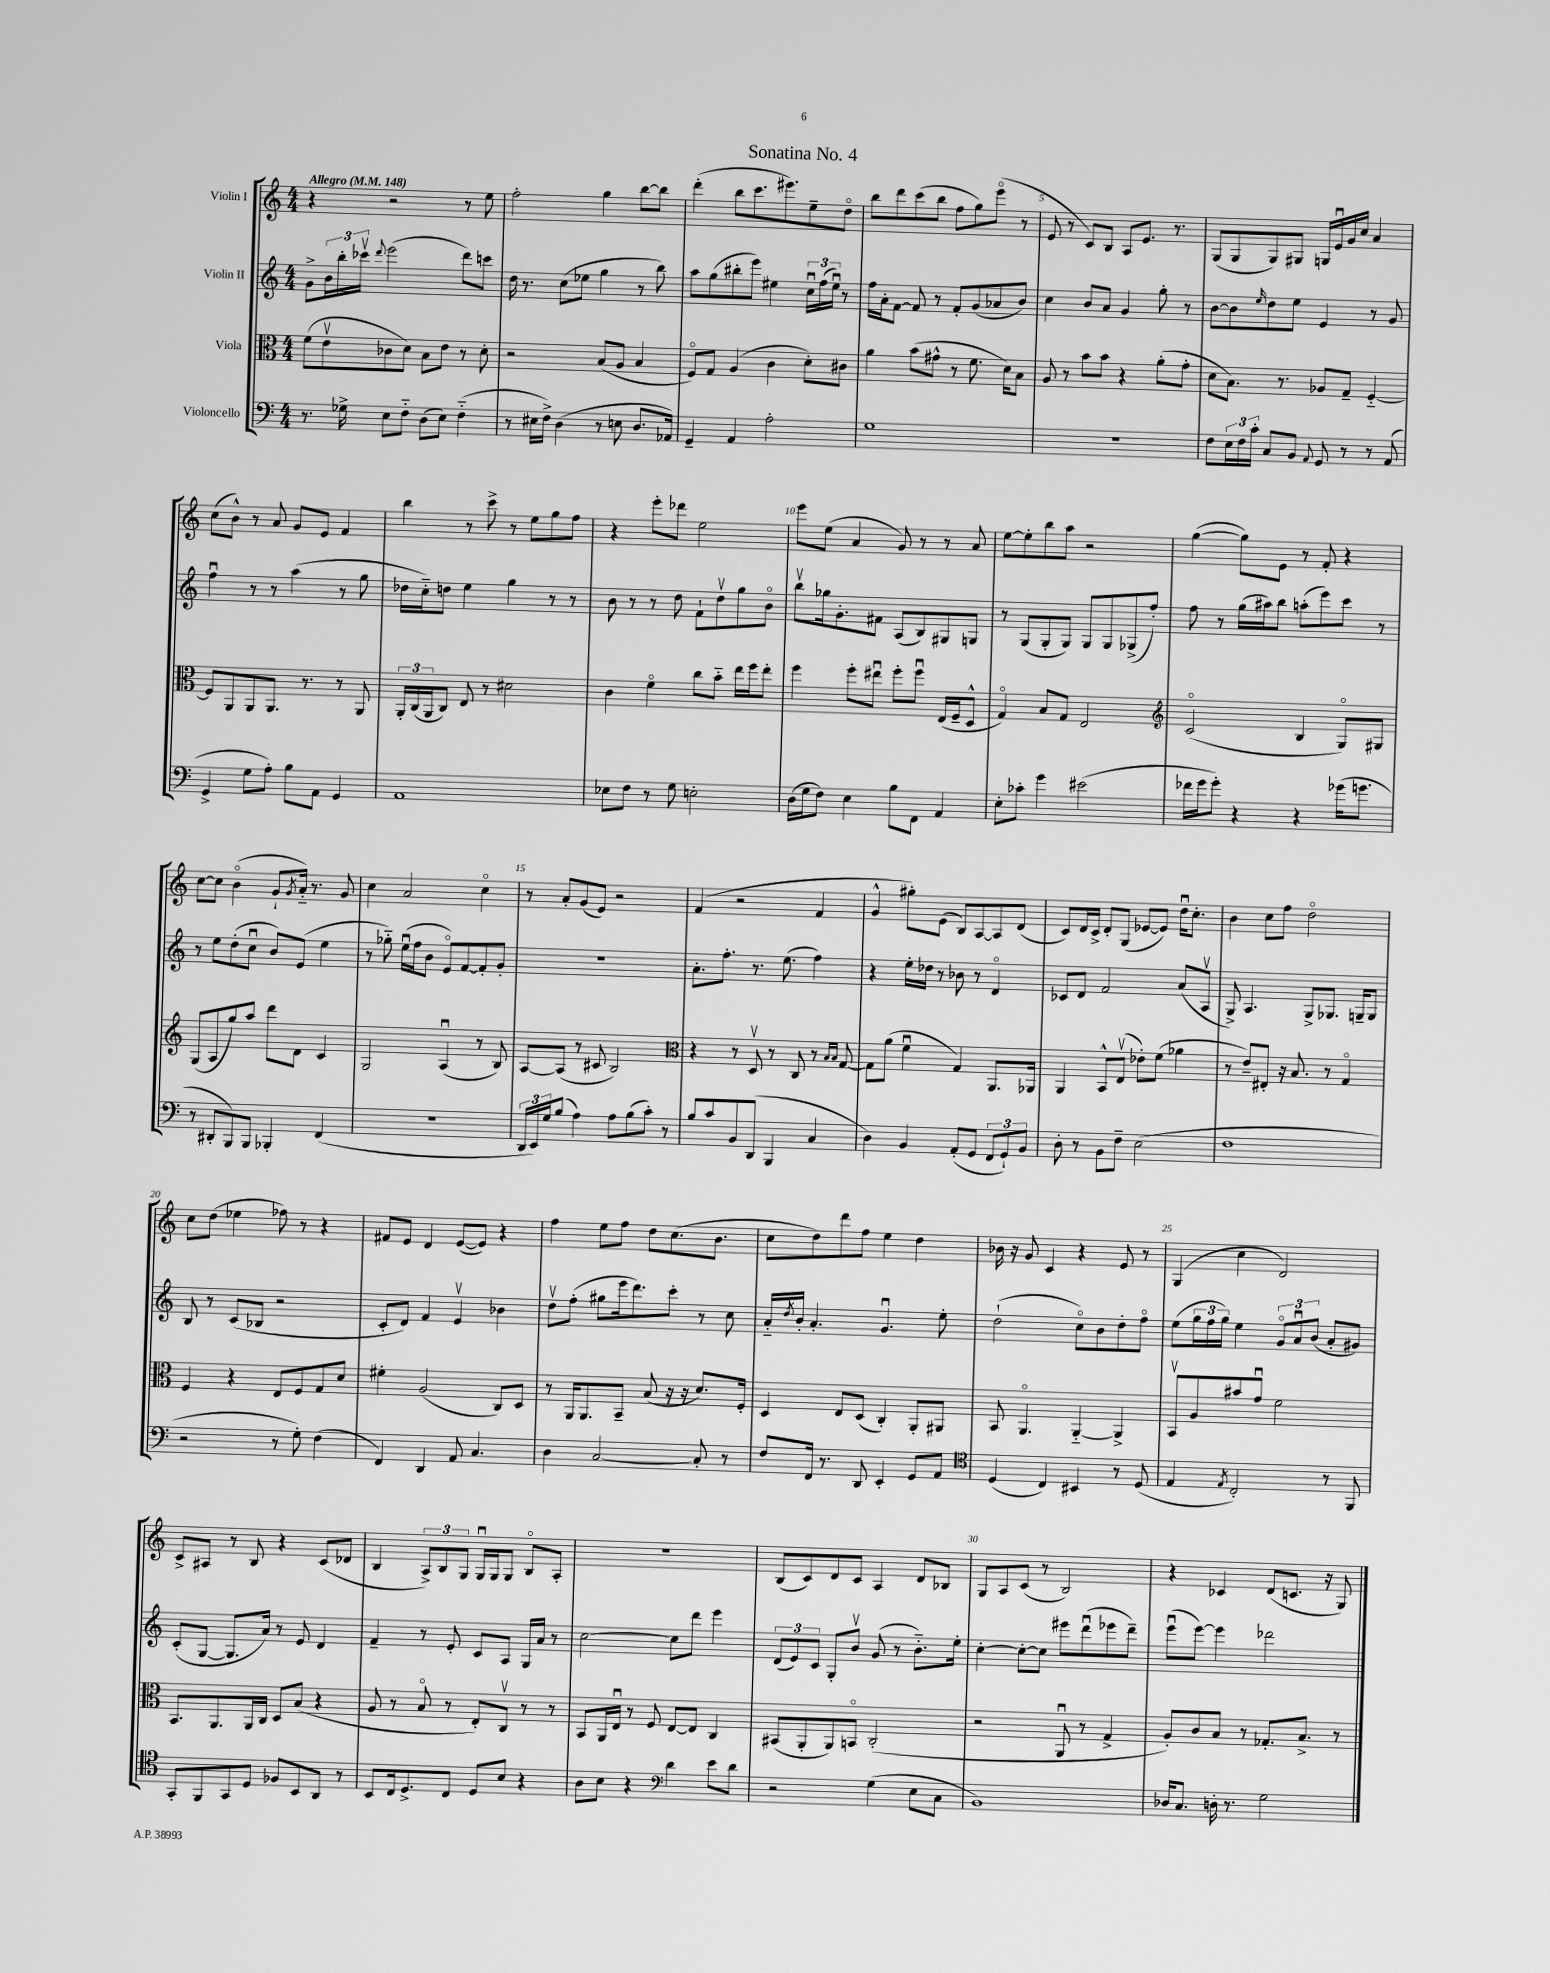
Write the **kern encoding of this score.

**kern	**kern	**kern	**kern
*staff4	*staff3	*staff2	*staff1
*clefF4	*clefC3	*clefG2	*clefG2
*k[]	*k[]	*k[]	*k[]
*M4/4	*M4/4	*M4/4	*M4/4
*MM148	*MM148	*MM148	*MM148
8.r	(8f	8g^	4r
.	8ev	24b	.
.	.	24bb'	.
16G-^	.	.	.
.	.	24ccc-v	.
.	.	8qqddd	.
8E	8c-	(2eee	2r
8F'~	8d)	.	.
(8D	8B	.	.
8E)	8e	.	.
(4F'~	8r	8ddd)	8r
.	8d'	8ccc	8ee
=	=	=	=
8r	2r	16dd	2ff'
.	.	8.r	.
16E#	.	.	.
16F^)	.	.	.
(4D	.	(8cc	.
.	.	8ee-	.
8r	(8B	4gg	4gg
8E	8A	.	.
8.D	4B	8r	[8bb
.	.	8bb)	8bb]
16AA-)	.	.	.
=	=	=	=
4GG~	8Fo)	8aa	(4ddd'
.	8G	(8gg	.
4AA	(4A	8bb#'	8bb
.	.	8eee)	8.ccc
2A'	4c	4ee#	.
.	.	.	8.eee#)
.	8d')	24ccu	8ee~
.	.	(24ff	.
.	.	24ee#u)	.
.	8c#	8r	8ddo
=	=	=	=
1G	4a	16ff	8bb
.	.	16a'	.
.	.	[8f	8ddd
.	(8b	8f]	(8ccc
.	8g#^^	8r	8bb
.	8r	8f'	8ff
.	8.f	(8g	8gg)
.	.	8a-	(8eeeo
.	16d)	.	.
.	8B	8b)	8r
=	=	=	=
1r	8A	4cc	8e
.	8r	.	8r
.	8b	8b	8c)
.	8b	8a	8B
.	4r	4g	8A
.	.	.	8.e
.	(8a'	8gg'	.
.	.	.	8.r
.	8g'	8r	.
=	=	=	=
8F	8d	[8b	(8G
24E	8.B)	8b]	8G
24F	.	.	.
24c'	.	.	.
.	.	16qqee	.
8C	.	8dd	8G)
.	8.r	.	.
8BB	.	8ee	8G#
8qqAA	.	.	.
8GG	8A-	4e	16G
.	.	.	16eu
8r	8G~	.	16g
.	.	.	16cc
8r	[4F'~	8r	4a
(8AA	.	8g	.
=	=	=	=
4GG^	8F]	4ffu	(8cc
.	8AA	.	8b^^)
8G	8AA	8r	8r
8A')	8.AA	8r	8a
8B	.	(4aa	8g
.	8.r	.	.
8AA	.	.	8e
4GG	8r	8r	4f
.	8AA	8gg	.
=	=	=	=
1AA	24AA'	16dd-	4bb
.	(24C	.	.
.	.	16cc'~)	.
.	24AA	.	.
.	8C)	8dd	.
.	8E	4ee	8r
.	8r	.	8ccc^
.	2d#	4gg	8r
.	.	.	8ee
.	.	8r	8gg
.	.	8r	8ff
=	=	=	=
8E-	4c	8b	4r
8F	.	8r	.
8r	4fo	8r	8eee'
8G	.	8dd	8ddd-
2E'	8cc	8f`	2ee
.	8b'~	8ddv	.
.	16ee	8gg	.
.	16ff	.	.
.	8ee'	8bo	.
=	=	=	=
(16D	4ff	8bbv	8eee
16G	.	.	.
8F)	.	16gg-	(8ee
.	.	8.g'	.
4E	8ff'	.	4a
.	8ee#u	8f#	.
8B	8ff'	(8A	8g)
8FF	8ffu	8B)	8r
4AA	(16E	8G#	8r
.	16F~	.	.
.	8D^^	8G	8a
=	=	=	=
8E'	4Go)	8r	[8ee
8c-'	.	(8G	8ee']
4g	8B	8G'	8bb
.	8G	8G)	8aa
(2e#	2E	8G	2r
.	.	8G	.
.	.	(8G-^	.
.	.	8ff')	.
=	=	=	=
*	*clefG2	*	*
16f-	(2co	8ff	([4gg
16g	.	.	.
8g')	.	8r	.
4r	.	(16gg	8gg])
.	.	16aa#)	.
.	.	8bb	8e
4r	4B	(8aa'	8r
.	.	8eee)	8f'
(16g-	8Go)	8ccc	4r
8.g	.	.	.
.	8G#	8r	.
=	=	=	=
8r	(8G	8r	[8cc
8DD#'	8A	8ee	8cc]
8BBB)	8gg)	(8dd'	(4bo
8BBB	8aa	8ccu	.
4BBB-'	8ddd	8b)	8g`
.	.	.	8qg
.	8d	(8e	16a'~)
.	.	.	8.r
(4FF	4c	4ee	.
.	.	.	8g
=	=	=	=
1r	2G	8r	4cc
.	.	8gg-'~)	.
.	.	(16eeu	2a
.	.	16ff	.
.	.	8b	.
.	(4Au	8eo)	.
.	.	[8f	.
.	8r	8f']	4cco
.	8B)	8g'	.
=	=	=	=
24DD	[8A	1r	8r
24EE)	.	.	.
24G	.	.	.
(8B	(8A]	.	8a'
4A)	8r	.	(8g
.	8c#	.	8e)
8A	2B)	.	2r
(8B	.	.	.
8c')	.	.	.
8r	.	.	.
=	=	=	=
*	*clefC3	*	*
8B	4r	8.a'	(4f
8c	.	.	.
.	.	8.ff'	.
8BB	8r	.	2r
(8DD	8Dv	8.r	.
4BBB	8r	.	.
.	.	(8.ee	.
.	8C	.	.
4C	8r	4ff)	4f
.	16qqB	.	.
.	16qqB	.	.
.	[8G	.	.
=	=	=	=
4D)	8G]	4r	4g^^
.	(8a	.	.
4BB	4fu	16ee'	8gg#')
.	.	16dd-	.
.	.	8r	(8e
(8AA'	4G)	8b-	8B)
8GG	.	8r	[8A
12FF	8.AA	4do	8A]
12GG`)	.	.	.
.	.	.	(8d
12BB	.	.	.
.	16AA-	.	.
=	=	=	=
8D'	4AA	8c-	8c)
8r	.	8d	16d
.	.	.	16c^
8BB	8BB^^	2f	8d'
8F~	(8Ev	.	(8G
(2E	8e-')	.	[8e-
.	(8f	.	8e-])
.	4a-	(8a	16ddu
.	.	.	8.cc'
.	.	8Av	.
=	=	=	=
1F	8r	8G^)	4b
.	8e~)	4.A	.
.	8E#'	.	8cc
.	16r	.	8ff
.	8.B	.	.
.	.	8G^	2ddo
.	8r	8.G-	.
.	4Go	.	.
.	.	16G~	.
.	.	8G	.
=	=	=	=
2r	4F	8B	8cc
.	.	8r	(8dd
.	4r	(8c	4ee-
.	.	8B-	.
8r	8E	2r	8ff-)
8G')	8F	.	8r
(4F	8G	.	4r
.	8d	.	.
=	=	=	=
4FF)	4f#'	8c'	8f#
.	.	8d)	8e
4DD	(2A	4f	4d
8AA	.	4ev	([8e
4.C	.	.	8e])
.	8C)	4b-	4r
.	8D	.	.
=	=	=	=
4D	8r	8ddv	4ff
.	16AA	(8ff'	.
.	8.AA	.	.
[2C	.	8gg#	8ee
.	8BB~	16eee	8ff
.	.	8.ddd)	.
.	(8B	.	8dd
.	16r	8ccc'	(8.cc
.	16r	.	.
8C']	8.d)	8r	.
.	.	.	8.b
8r	.	8cc	.
.	16F'	.	.
=	=	=	=
8F	4D	16a'~	8cc
.	.	8qdd	.
.	.	16b'	.
16FF	.	4.a'	8dd)
8.r	.	.	.
.	8E	.	8ddd
8DD	(8D	.	8ff
4EE'	4C')	4.gu	4ee
8GG	8AA'	.	4dd
8AA	8AA#	8ee'	.
=	=	=	=
*clefC4	*	*	*
(4D	8BB	(2dd`	16b-
.	.	.	16r
.	4.AAo	.	8g
4C)	.	.	4c
4BB#	[4AA'~	8cco)	4r
.	.	8b	.
8r	4AA^]	8dd'	8e
(8D	.	8ffo	8r
=	=	=	=
4E	8BBv	(8ee	(4G
.	8A	24gg	.
.	.	24ff	.
.	.	24gg)	.
8qE	.	.	.
2C')	8b#	4ee	4cc
.	8gu	.	.
.	2f	12go	2d)
.	.	12au	.
.	.	(12b	.
8r	.	8a'	.
8FF	.	8g#)	.
=	=	=	=
8GG'	8.BB	(8c'	8c^
8FF	.	[8G	8A#
.	8.AA	.	.
8GG	.	8.G]	8r
8D	16AA	.	8B
.	16C	16a)	.
8F-	8D	8r	4r
8BB	(8B	8e	.
8AA	4r	4d	(8c
8r	.	.	8d-
=	=	=	=
8BB	8A	4f~	4B
16C	8r	.	.
8.D^	.	.	.
.	8Bo	8r	12A^)
.	.	.	12B
8C	8r	8e'	.
.	.	.	12G
8D	8E')	8c	16Gu
.	.	.	16G
8B	8Cv	8A	8G
4r	8r	16G	8Bo
.	.	16a	.
.	8r	8r	8A'
=	=	=	=
8A	8BB	[2cc	1r
8B	16AA	.	.
.	16Eu	.	.
4r	8r	.	.
.	8F	.	.
*clefF4	*	*	*
4d	[8E	8cc]	.
.	8E]	8ddd	.
8e	4C	4eee	.
8d	.	.	.
=	=	=	=
2r	(8BB#	(12d	(8B
.	.	12e)	.
.	8AA'	.	8c)
.	.	12c	.
.	8AA)	8G'	8d
.	8BBo	8bv	8c
(4G	(2C'	(8g	4A
.	.	8r	.
8E	.	8.b'~)	8d
8C	.	.	8B-
.	.	16ee'	.
=	=	=	=
1BB)	2r	[4cc'	8G
.	.	.	8A
.	.	8cc'_	(8c
.	.	8cc]	8r
.	8AAu	8eee#	2B)
.	8r	(8dddu	.
.	4G^	8eee-	.
.	.	8ddd~)	.
=	=	=	=
16D-	8A')	(8eeeu	4r
8.C	.	.	.
.	8c	[8eee)	.
16D'	8B	4eee]	4c-
8.r	.	.	.
.	8r	.	.
2G	8.G-'	2ddd-	(8d
.	.	.	8.c
.	8.B^	.	.
.	.	.	16r
.	8r	.	8G)
==	==	==	==
*-	*-	*-	*-
